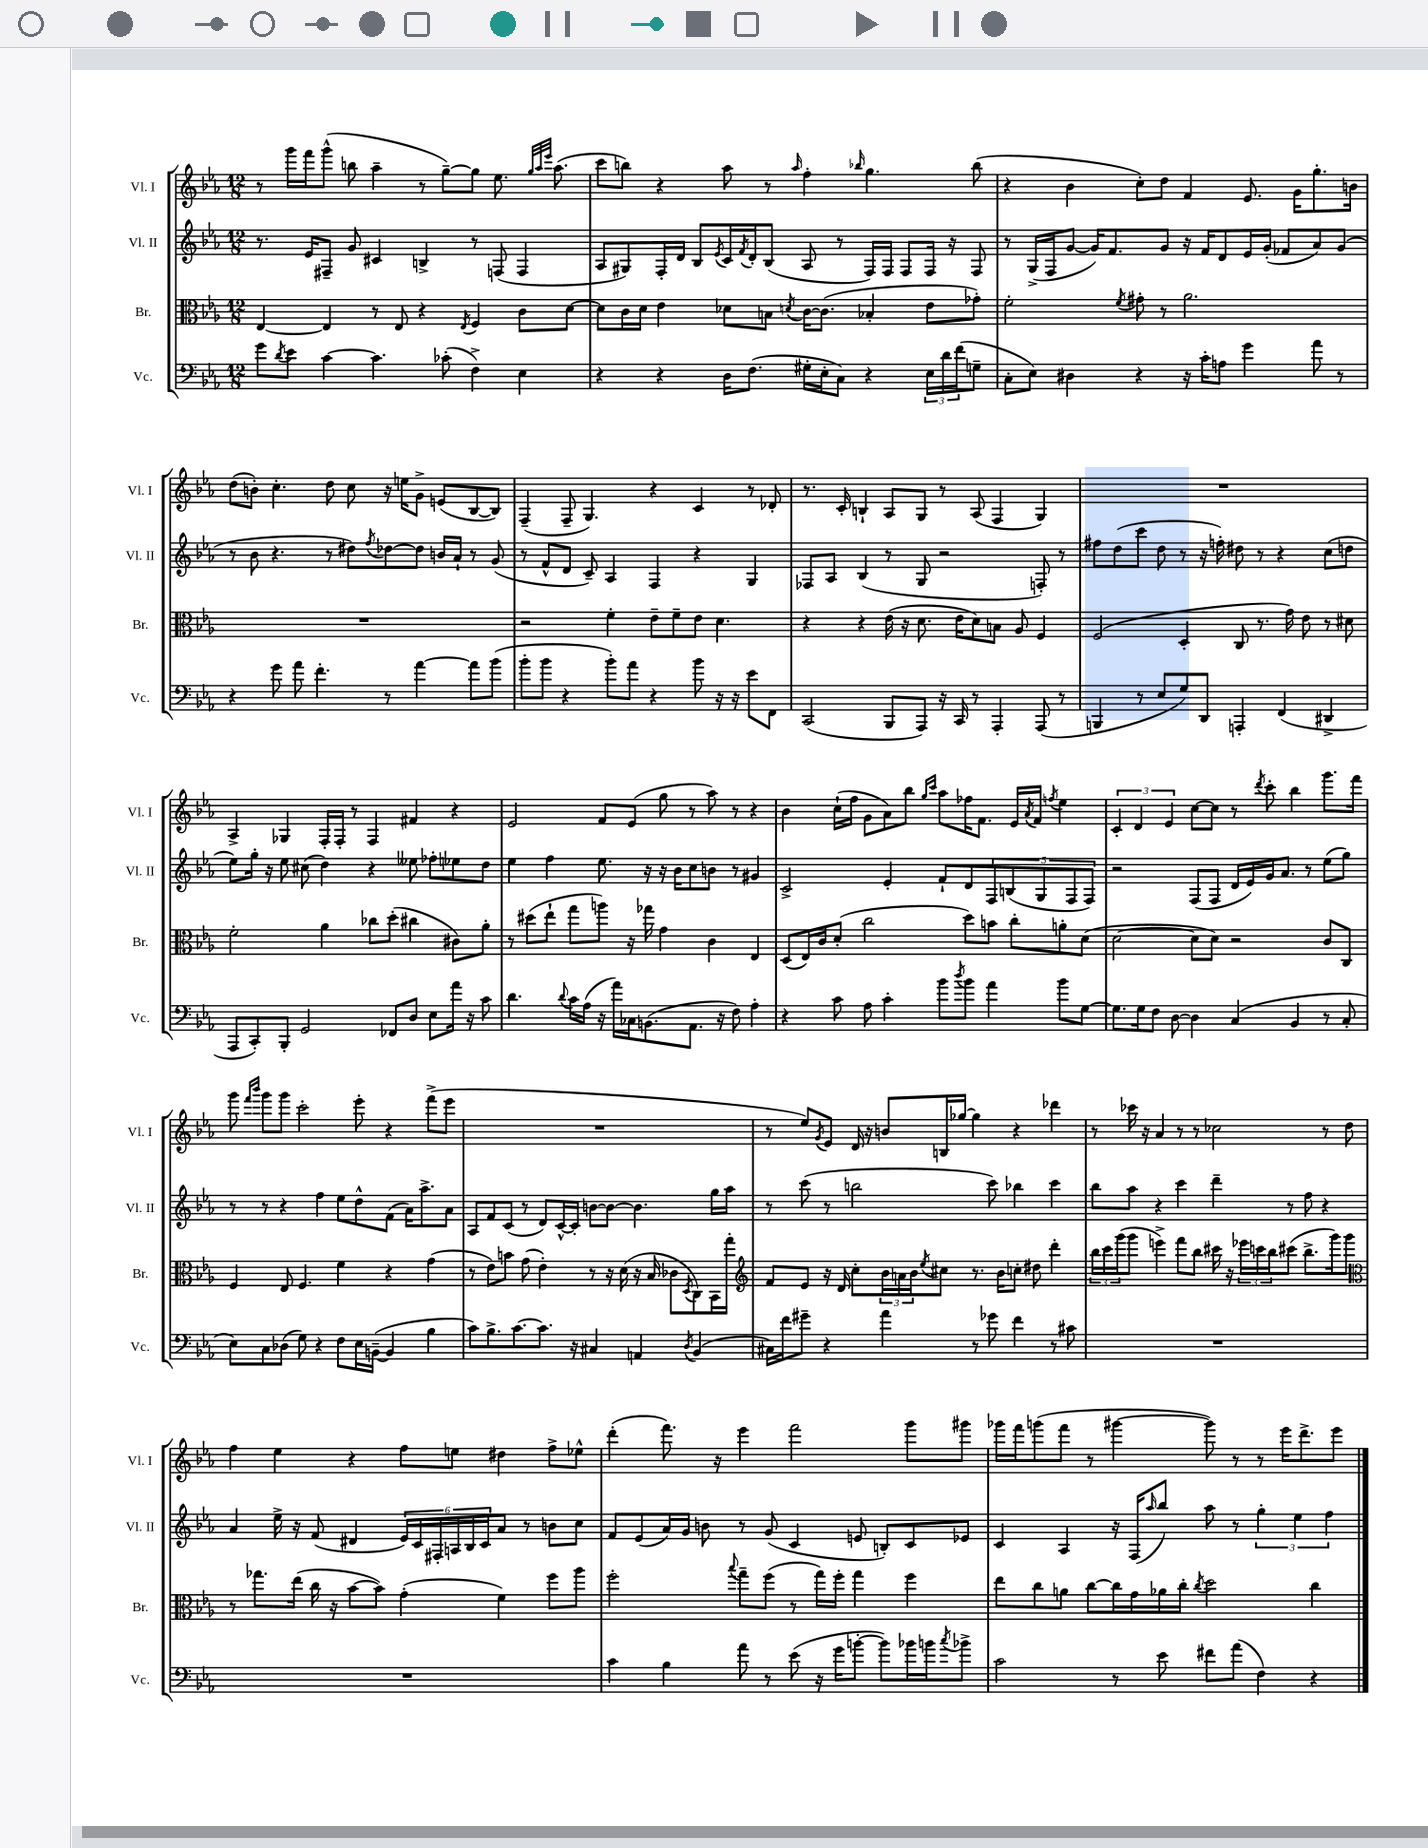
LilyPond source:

<<
\new StaffGroup <<
\new Staff = "s0" \with { instrumentName = "Vl. I" shortInstrumentName = "Vl. I" } {
    \clef treble \key ees \major \numericTimeSignature \time 12/8
    r8 g'''16 f'''16 g'''8-^( b''8 aes''4-- r8 g''8~--) g''8 ees''8. \grace { g''32 aes''32 ees'''32 } aes''8.( |
    c'''8 b''8) r4 aes''8 r8 \grace { aes''16 } f''4-. \grace { bes''16 } g''4. bes''8( |
    r4 bes'4 c''8-.) d''8 f'4 ees'8. g'16 g''8.-. b'16 |
    d''8( b'8-.) c''4.-. d''8 c''8 r16 e''16 g'8-> e'8( bes8~ bes8) |
    f4--( f8-- g4.) r4 c'4 r8 des'8-. |
    r8. c'16-. b4-! aes8 g8 r8 aes8( f4 g4) |
    R1. |
    aes4-> ges4 f16-. f16-. r8 f4 fis'4 r4 |
    ees'2 f'8 ees'8( g''8 r8 aes''8) r8 r4 |
    bes'4 c''16-!( f''16 g'8 aes'8) bes''8 \grace { g''16 c'''16 } aes''8 fes''16 f'8. ees'16 \acciaccatura { aes'8 } f'16 \acciaccatura { f''8 } ees''4 |
    \tuplet 3/2 { c'4-. d'4 ees'4 } c''8~ c''8 r8 \acciaccatura { d'''8 } c'''8-. bes''4 g'''8. f'''16 |
    g'''8 \grace { f'''16 bes'''16 } g'''8 g'''8 c'''2-. ees'''8-. r4 f'''8->( ees'''8 |
    R1. |
    r8 ees''8) \acciaccatura { g'8 } ees'8 d'16 r16 b'8 b16 ges''16~ ges''4 r4 des'''4 |
    r8 ces'''16 r16 aes'4 r8 r8 ces''2 r8 d''8 |
    f''4 ees''4 r4 f''8 e''8 dis''4 f''8-> ees''8-^ |
    d'''4-.( f'''8.) r16 ees'''4 f'''2 g'''8 gis'''8 |
    ges'''16 f'''16 g'''8( f'''8 r8 gis'''4~ gis'''8) r8 r8 ees'''16 d'''8.-> ees'''8 \bar "|." |
}
\new Staff = "s1" \with { instrumentName = "Vl. II" shortInstrumentName = "Vl. II" } {
    \clef treble \key ees \major \numericTimeSignature \time 12/8
    r8. ees'16 fis8-- g'8 cis'4 b4-> r8 f8( f4 |
    aes8 gis8) f16-. d'16 bes8 \acciaccatura { ees'8 } c'16 \acciaccatura { f'8 } d'16-. bes8( aes8 r8 f16) f16 f8 f16 r16 f8 |
    r8 g16->( f16 g'8~ g'16) f'8. g'8 r16 f'16 d'8 ees'16 g'16-.( fes'8 aes'8) g'8( |
    r8 bes'8 r4. r8 dis''8) \acciaccatura { f''8 } des''8~ des''8 b'16 aes'16-! r8 g'8( |
    r8 f'8-^ d'8 c'8--) aes4 f4 r4 g4 |
    fes8 aes8 bes4( r8 g8 r2 f8-.) r8 |
    fis''8 d''8( c'''8 d''8 r8 r16 f''16-.) dis''8 r8 r4 c''8( d''8 |
    ees''8) g''16-. r16 ees''8 cis''8( d''4) r4 eeses''8 fes''8-. ees''8 d''8 |
    ees''4 f''4 ees''8. r16 r16 bes'16 c''8 b'8 r8 gis'4 |
    c'2-> ees'4-. f'8-! d'8 \tuplet 5/4 { f8 b8( g8 f8 f8) } |
    r2 f8( f8 d'16 ees'16) g'16 aes'8. r8 ees''8( g''8) |
    r8 r8 r4 f''4 ees''8 d''8-^ f'8( aes'16) aes''8.-> aes'8 |
    aes8 f'8 c'8( r8 d'8) c'16~-^ c'16-. b'8~ b'8~ b'4. g''16 aes''16 |
    r8 c'''8( r8 b''2 c'''8) bes''4 c'''4 |
    bes''8 aes''8 r4 c'''4 d'''4-- r8 f''8 r4 |
    aes'4 ees''16-> r16 f'8( dis'4 \tuplet 6/4 { ees'16) c'16 fis16-. a16 bes16 c'16 } aes'8 r8 b'8 c''8 |
    f'8 ees'8( aes'16) g'16 b'8 r8 g'8( c'4 e'8 b8-.) c'8 ees'8 |
    c'4 aes4 r16 f16( \grace { aes''16 } bes''8) aes''8 r8 \tuplet 3/2 { g''4-. ees''4 f''4 } \bar "|." |
}
\new Staff = "s2" \with { instrumentName = "Br." shortInstrumentName = "Br." } {
    \clef alto \key ees \major \numericTimeSignature \time 12/8
    ees4~ ees4 r8 ees8 r4 \acciaccatura { ees8 } f4 c'8 d'8~ |
    d'8 c'16 d'16 ees'4 des'8 b8 \acciaccatura { d'8 } c'16~ c'8.( bes4-. ees'8 ges'8-.) |
    f'2-. \acciaccatura { f'8 } gis'8-. r8 aes'2. |
    R1. |
    r2 f'4-. ees'8-- f'8-- ees'8 d'4. |
    r4 r4 ees'16( r16 d'8. ees'16 d'8) b8 aes8 f4 |
    f2( d4-. c8 r8. g'16) ees'8 r8 dis'8 |
    f'2-. aes'4 ces''8 d''8-.( cis''4 cis'8) aes'8-. |
    r8 dis''8( ees''8-! g''8 a''8) r16 ges''16 g'4 c'4 ees4 |
    d8( ees16) c'16 d'8-.( c''2 d''8) b'8 c''8-. a'8-. d'8( |
    d'2~ d'8 d'8) r2 c'8 c8 |
    f4 ees8 f4. f'4 r4 g'4( |
    r8 ees'8) b'8 g'8( ees'4-.) r8 r16 d'16( r16 bes16 ces'8 \acciaccatura { d8 } c8) bes,16 g''16-. |
    \clef treble f'8 ees'8 r16 d'16 c''8-. \tuplet 3/2 { bes'16 a'16 bes'16 } \acciaccatura { ees''8 } cis''8 r8. bes'16 c''8-. dis''8 d'''4-. |
    \tuplet 3/2 { bes''16 c'''16 g'''16( } g'''8 e'''4->) f'''8 bes''8 cis'''16 r16 \tuplet 3/2 { ees'''16 c'''16 bes''16 } cis'''8( bes''8.-> g'''16) g'''8 |
    \clef alto r8 ges''8. ees''16( c''16 r16 bes'8~ bes'8) g'4-.( f'4) f''8 aes''8 |
    f''2-. \appoggiatura { bes''8 } g''8-- f''8( r8 g''16) f''16-. g''4 f''4 |
    ees''8 c''8 a'8 c''8~ c''16 g'16 aes'16 c''16-. \acciaccatura { c''8 } d''2 c''4 \bar "|." |
}
\new Staff = "s3" \with { instrumentName = "Vc." shortInstrumentName = "Vc." } {
    \clef bass \key ees \major \numericTimeSignature \time 12/8
    g'8 \acciaccatura { d'8 } ees'8 c'4~ c'4. ces'8-.( f4->) ees4 |
    r4 r4 d16 f8.( gis16-. ees16-. c8) r4 \tuplet 3/2 { ees16 d'16 f'16( } g8-- |
    c8-. ees8) dis4 r4 r16 c'16-. a8 g'4 aes'8 r8 |
    r4 g'8 aes'8 f'4.-. r8 aes'4~ aes'8 bes'8( |
    bes'8-. bes'8 r4 bes'8-.) aes'8 r4 bes'8 r16 r16 ees'8 f,8 |
    c,2( bes,,8 aes,,8) r16 c,16 r8 aes,,4-. aes,,8( r8 |
    b,,4 r8 ees8 g8) d,8 a,,4-. f,4( dis,4-> |
    aes,,8 c,8-.) bes,,8-. g,2 fes,8 d8 ees8 aes'16 r16 c'8 |
    d'4. \appoggiatura { d'8 } c'16 aes16( r16 aes'16) ces16 b,8.( aes,8. r16 f8) aes4-. |
    r4 c'8 aes8 c'4-. bes'8 \acciaccatura { d''8 } bes'8 aes'4 bes'8 g8~ |
    g8. g16 f8 d8~ d4 c4( bes,4 r8 c8-. |
    ees8) c8 des8( g8) r4 f8 ees16 b,16~--( b,4 bes4 |
    c'8) bes8.-> c'8.~ c'8. r16 cis4 a,4 \acciaccatura { d8 } bes,4( |
    cis16) f'16 gis'8-- r4 aes'4 r8 ges'8 f'4 r8 cis'8 |
    R1. |
    R1. |
    c'4 bes4 aes'8 r8 ees'8( r16 g'16 b'8~-. b'8) bes'16 b'16 \acciaccatura { c''8 } bes'8-> |
    c'2 r8 ees'8 fis'8 aes'8( f4) r4 \bar "|." |
}
>>
>>
\layout { \context { \Score \remove "Bar_number_engraver" } }
